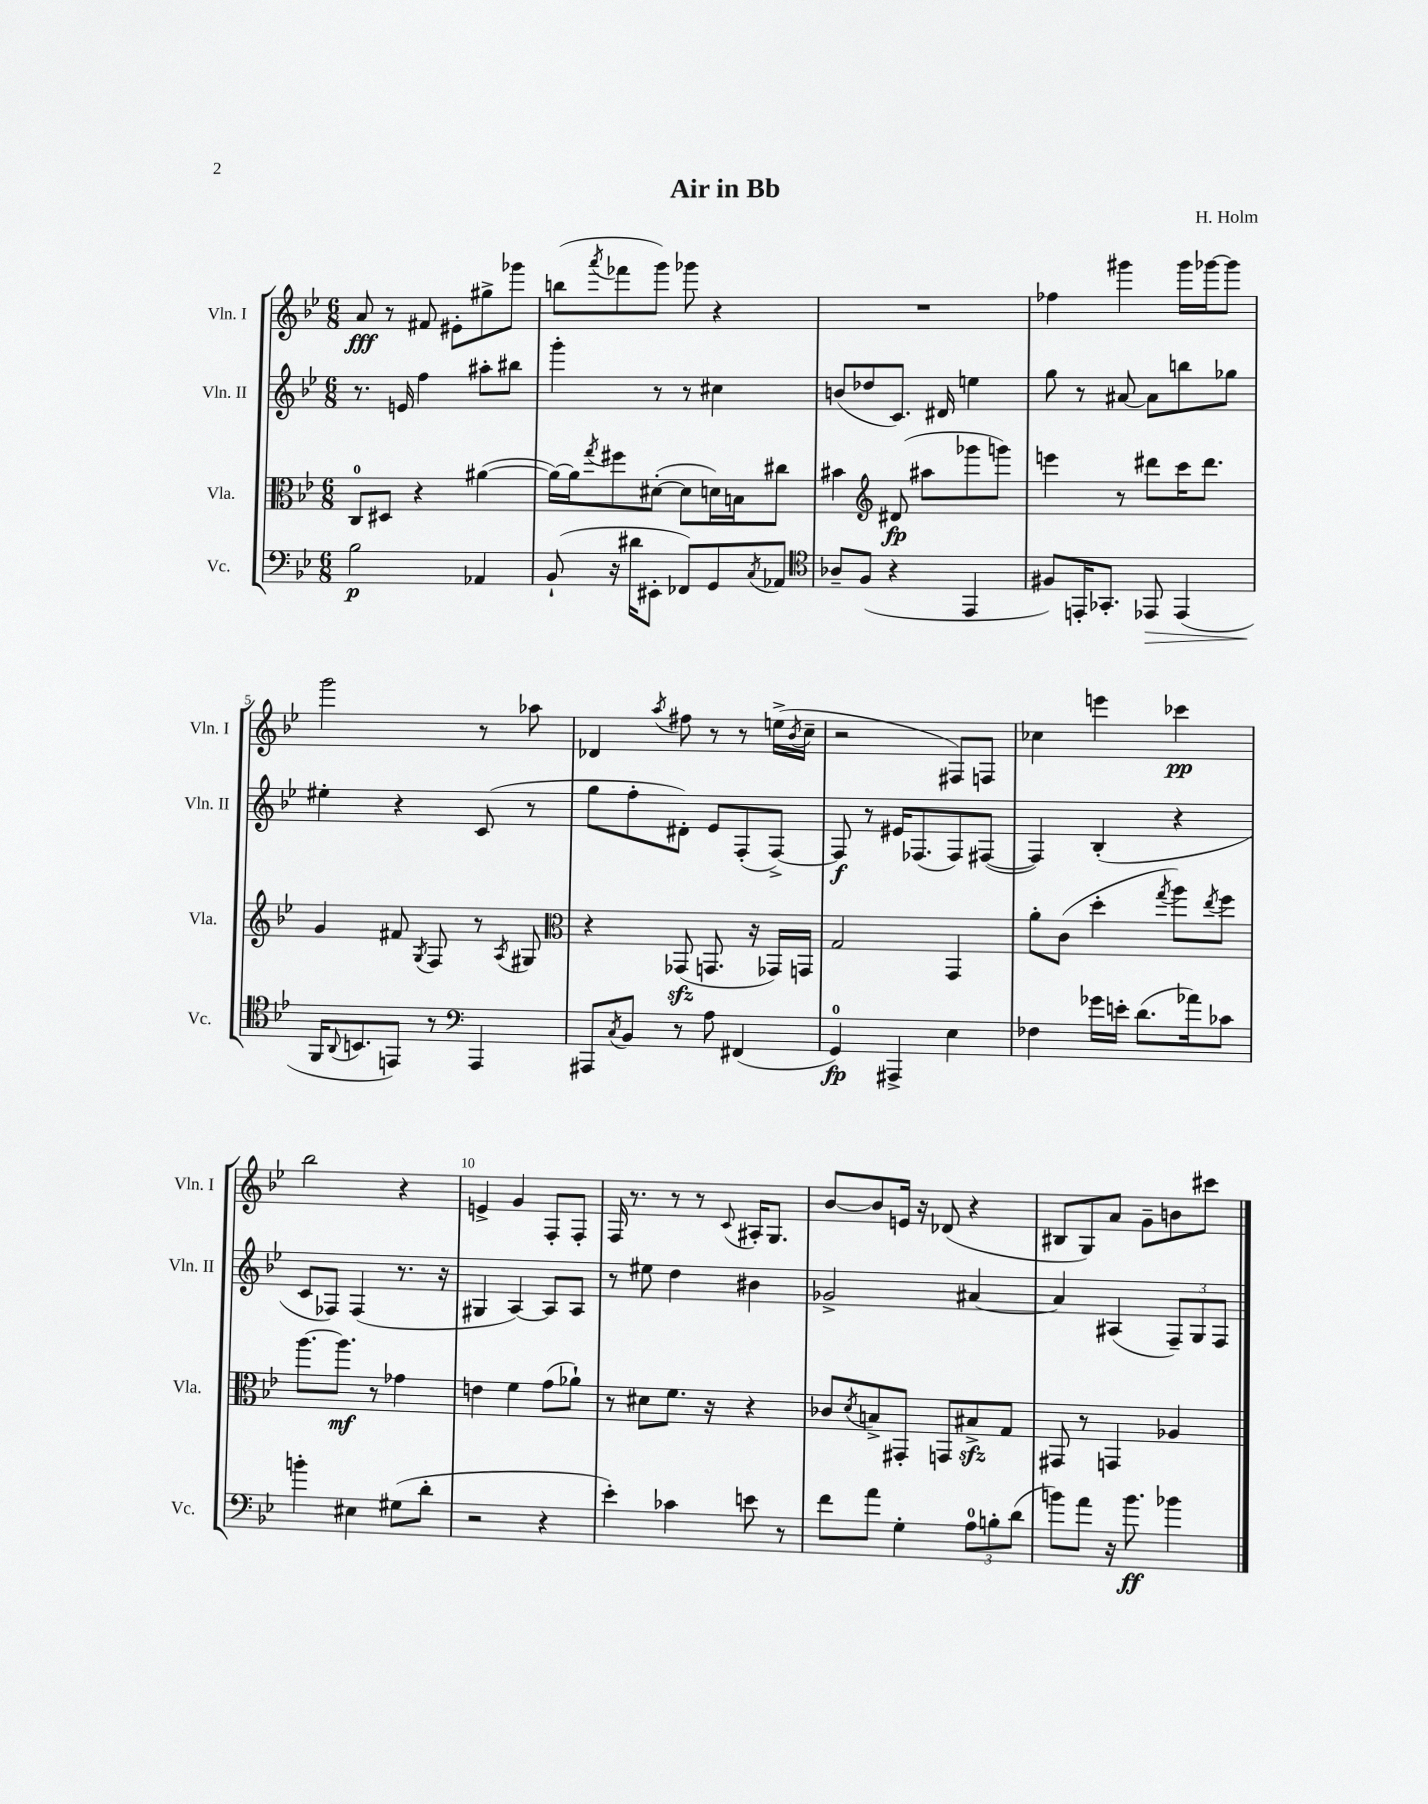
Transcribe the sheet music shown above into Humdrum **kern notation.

**kern	**kern	**kern	**kern
*staff4	*staff3	*staff2	*staff1
*clefF4	*clefC3	*clefG2	*clefG2
*k[b-e-]	*k[b-e-]	*k[b-e-]	*k[b-e-]
*M6/8	*M6/8	*M6/8	*M6/8
2B-	8C	8.r	8a
.	8D#	.	8r
.	.	16e	.
.	4r	4ff	8f#
.	.	.	8e#'
4AA-	([4a#	8aa#'	8gg#^
.	.	8bb#	8ggg-
=	=	=	=
(8BB-`	16a#_)	4ggg'	(8bb
.	16a#]	.	.
.	8qgg	.	8qaaa
16r	8ff#	.	8fff-
16d#	.	.	.
8EE#'	([8d#'	8r	8ggg)
8FF-)	8d#]	8r	8ggg-
8GG	16d)	4cc#	4r
.	16B	.	.
8qC	.	.	.
8AA-	8cc#	.	.
=	=	=	=
*clefC4	*	*	*
8A-~	4b#	(8b	2.r
(8F	.	8dd-	.
*	*clefG2	*	*
4r	(8d#	8.c)	.
.	8aa#	.	.
.	.	16d#	.
4EE-	8ggg-	4ee	.
.	8ggg)	.	.
=	=	=	=
8F#)	4eee	8gg	4ff-
16EE'	.	8r	.
8.GG-'	.	.	.
.	8r	[8a#	4ggg#
8EE-	8ddd#	8a#]	.
(4EE-	16ccc	8bb	16ggg#
.	8.ddd#	.	[16ggg-
.	.	8gg-	8ggg-]
=	=	=	=
16FF	4g	4ee#'	2ggg
8qqAA	.	.	.
8.BB	.	.	.
8EE)	8f#	4r	.
.	8qG	.	.
8r	8F	.	.
*clefF4	*	*	*
4AAA	8r	(8c	8r
.	8qA	.	.
.	8G#	8r	8aa-
=	=	=	=
*	*clefC3	*	*
8AAA#	4r	8gg	4d-
8qC	.	.	.
8BB-	.	8ff'	.
.	.	.	8qaa
8r	(8GG-	8d#')	8ff#
8A	8.GG	8e-	8r
(4FF#	.	(8F'	8r
.	16r	.	.
.	16GG-)	[8F^)	(16ee^
.	.	.	8qb-
.	16GG	.	16cc~
=	=	=	=
4GG)	2G	8F]	2r
.	.	8r	.
4AAA#^	.	16e#	.
.	.	(8.F-	.
4E-	4GG	8F-)	8F#)
.	.	([8F#	8F
=	=	=	=
4F-	8a'	4F#])	4cc-
.	(8c	.	.
16g-	4dd'	(4B-'	4eee
16e'	.	.	.
(8.d	.	.	.
.	8qgg	.	.
.	8aa)	4r	4ccc-
16a-)	.	.	.
.	8qee-	.	.
8c-	8ff	.	.
=	=	=	=
4b'	[8.aa	8c	2bb-
.	.	8F-)	.
.	8.aa]	.	.
4E#	.	(4F-	.
.	8r	.	.
(8G#	4g-	8.r	4r
8d'	.	.	.
.	.	16r	.
=	=	=	=
2r	4e	4G#	4e^
.	4f	[4A)	4g
4r	(8g	8A]	8F'
.	8a-`)	8A	8F'
=	=	=	=
4e-')	8r	8r	16F
.	.	.	8.r
.	8d#	8ee#	.
4c-	8.f	4dd	8r
.	.	.	8r
.	16r	.	.
.	.	.	8qqc
8e	4r	4b#	16A#'
.	.	.	8.G
8r	.	.	.
=	=	=	=
8f	8c-	2g-^	[8b-
.	8qd	.	.
8a	8B^	.	8b-]
4G'	8GG#'	.	16e
.	.	.	16r
.	8GG	.	(8d-
12A	8B#^	[4a#	4r
12B'	.	.	.
.	8G	.	.
(12d	.	.	.
=	=	=	=
8b)	8GG#	4a#]	8B#
8a	8r	.	8G)
16r	4GG	(4A#	8a
8.b	.	.	.
.	.	.	8g~
4b-	4A-	12F~)	8b
.	.	12G	.
.	.	.	8ccc#
.	.	12F	.
==	==	==	==
*-	*-	*-	*-
